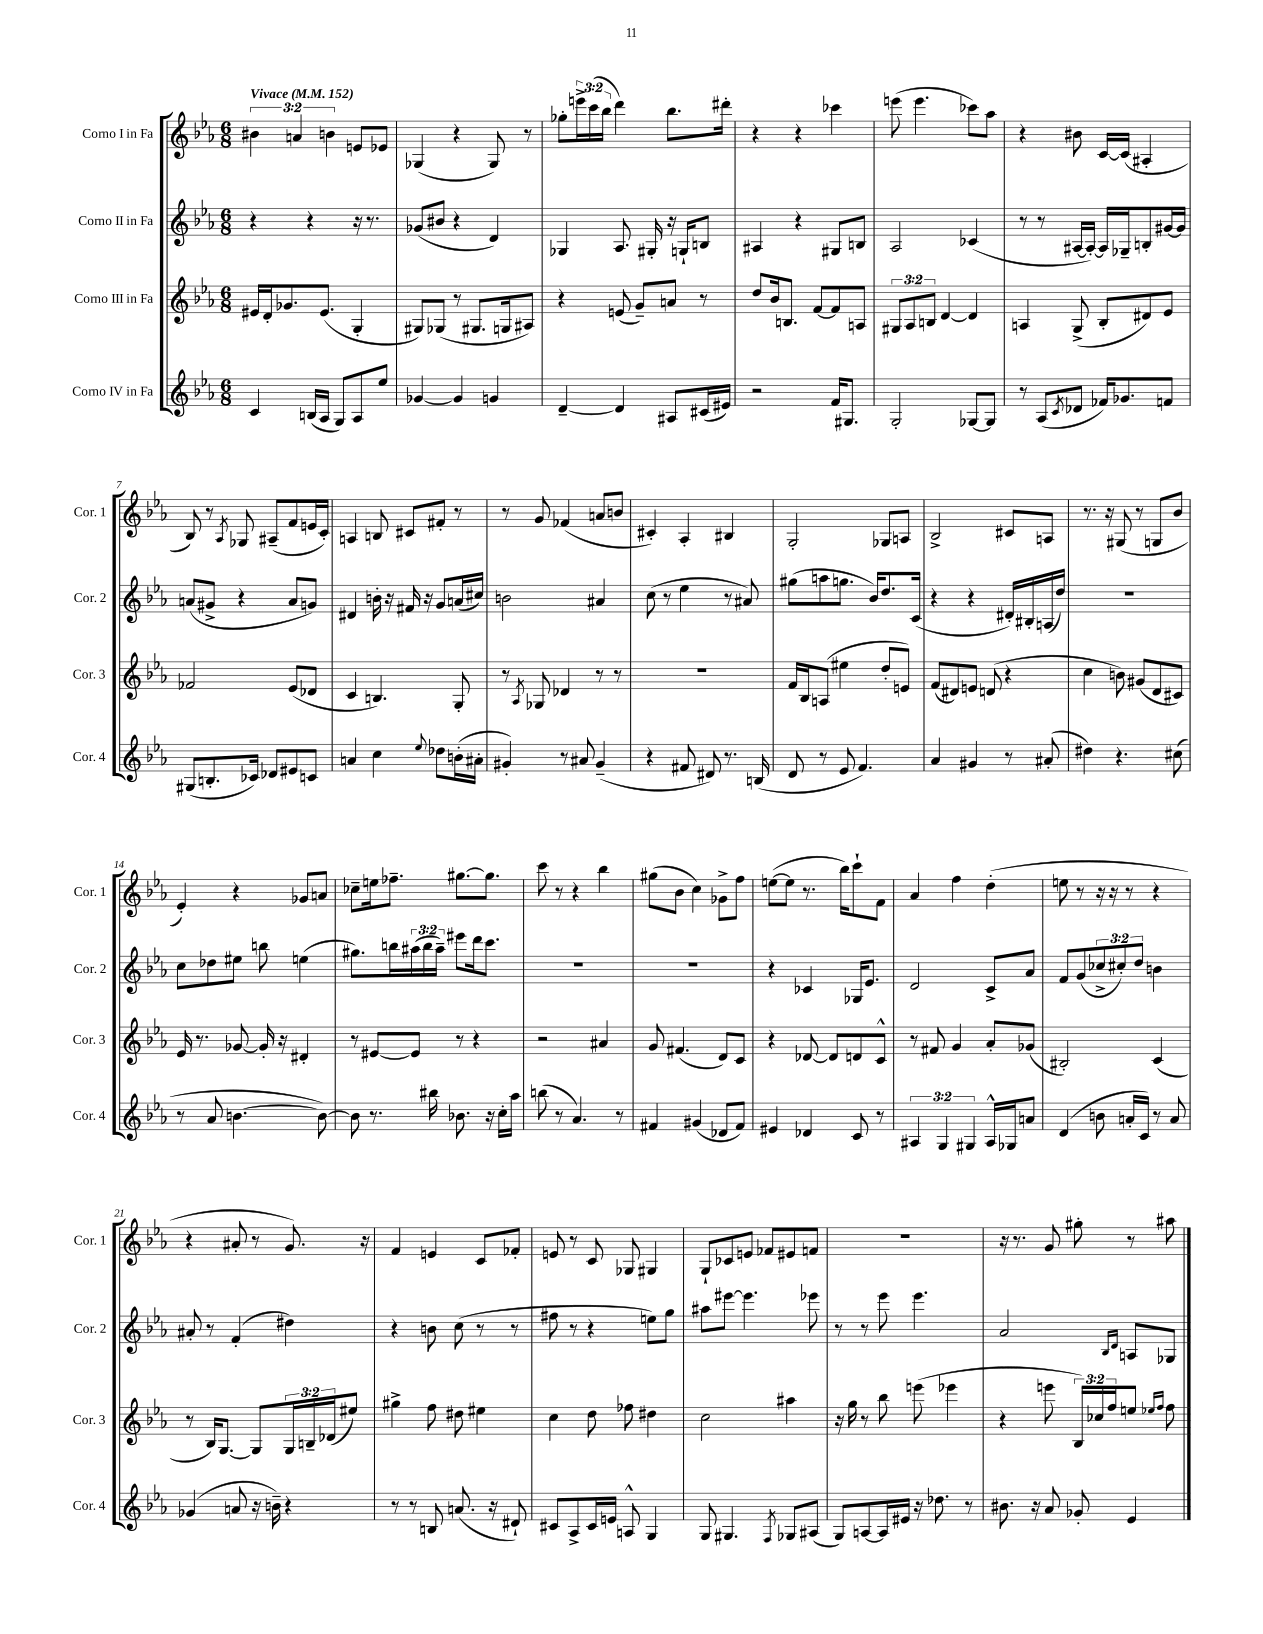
<<
\new StaffGroup <<
\new Staff = "s0" \with { instrumentName = "Corno I in Fa" shortInstrumentName = "Cor. 1" } {
    \clef treble \key ees \major \numericTimeSignature \time 6/8 \override Staff.TupletNumber.text = #tuplet-number::calc-fraction-text \tempo "Vivace" 4 = 152
    \tuplet 3/2 { bis'4 a'4 b'4 } e'8 ees'8 |
    ges4( r4 ges8) r8 |
    ges''8-. \tuplet 3/2 { e'''16-> c'''16( bes''16 } d'''4) bes''8. dis'''16-. |
    r4 r4 ces'''4 |
    e'''8( e'''4. ces'''8) aes''8 |
    r4 bis'8 c'16~ c'16( ais4-. |
    bes8) r8 \acciaccatura { aes8 } ges8 ais8--( f'8 e'16 c'16-.) |
    a4 b8 cis'8 fis'8-. r8 |
    r8 g'8 fes'4( a'8 b'8 |
    cis'4-.) aes4-. bis4 |
    g2-. ges8 a8 |
    bes2-> cis'8 a8 |
    r8. r16 gis8( r8 g8 bes'8 |
    ees'4-.) r4 ges'8 a'8 |
    ces''8-- e''16 fes''8.-- gis''8.~ gis''8. |
    c'''8 r8 r4 bes''4 |
    gis''8( bes'8 c''4) ges'8-> f''8 |
    e''8~( e''8 r8. bes''16) c'''8-! f'8 |
    aes'4 f''4 d''4-.( |
    e''8 r8 r16 r16 r8 r4 |
    r4 ais'8-. r8 g'8.) r16 |
    f'4 e'4 c'8 fes'8-. |
    e'8 r8 c'8 ges8 gis4 |
    g8-! ces'8 e'8 fes'8 eis'8 f'8 |
    R2. |
    r16 r8. g'8 gis''8-. r8 ais''8 \bar "|." |
}
\new Staff = "s1" \with { instrumentName = "Corno II in Fa" shortInstrumentName = "Cor. 2" } {
    \clef treble \key ees \major \numericTimeSignature \time 6/8 \override Staff.TupletNumber.text = #tuplet-number::calc-fraction-text
    r4 r4 r16 r8. |
    ges'8( bis'8 r4 d'4) |
    ges4 aes8. gis16-. r16 g16-! b8 |
    ais4 r4 gis8 b8 |
    aes2 ces'4( |
    r8 r8 ais16~ ais16~-.) ais16 ges16-- b8-. gis'16~ gis'16 |
    a'8( gis'8-> r4 a'8 g'8) |
    dis'4 b'16-. r16 fis'16 r16 g'8 a'16( cis''16) |
    b'2 ais'4 |
    c''8( r8 ees''4 r8 ais'8) |
    gis''8( a''8 g''8. bes'16) d''8. c'16( |
    r4 r4 dis'16-.) bis16-. a16( d''16) |
    R2. |
    c''8 des''8 eis''8 b''8 e''4( |
    gis''8.) b''16 \tuplet 3/2 { ais''16( b''16 ais''16--) } eis'''8 d'''16 c'''8. |
    R2. |
    R2. |
    r4 ces'4 ges16 ees'8. |
    d'2 c'8-> aes'8 |
    f'8 g'8( \tuplet 3/2 { ces''8-> cis''8-.) d''8 } b'4 |
    ais'8-. r8 f'4-.( dis''4) |
    r4 b'8 c''8( r8 r8 |
    fis''8 r8 r4 e''8) g''8 |
    ais''8 eis'''8~ eis'''4. ees'''8 |
    r8 r8 ees'''8 ees'''4. |
    aes'2 \grace { bes16 d'16 } a8 ges8 \bar "|." |
}
\new Staff = "s2" \with { instrumentName = "Corno III in Fa" shortInstrumentName = "Cor. 3" } {
    \clef treble \key ees \major \numericTimeSignature \time 6/8 \override Staff.TupletNumber.text = #tuplet-number::calc-fraction-text
    eis'16 d'16-. ges'8. eis'8.( g4-. |
    gis8) ges8( r8 gis8. g16 ais8) |
    r4 e'8( g'8--) a'8 r8 |
    d''8 bes'16 b8. f'8~ f'8 a8 |
    \tuplet 3/2 { gis8 aes8 b8 } d'4~ d'4 |
    a4 g8->( bes8-. dis'8) ees'8 |
    fes'2 ees'8( des'8 |
    c'4 b4.) g8-. |
    r8 \acciaccatura { aes8 } ges8 des'4 r8 r8 |
    R2. |
    f'16 bes16 a8( eis''4 d''8-. e'8) |
    f'8( dis'8) e'8 d'8( r4 |
    c''4 b'8) gis'8( d'8 cis'8) |
    ees'16 r8. ges'8~ ges'16-. r16 dis'4-. |
    r8 eis'8~ eis'8 r8 r4 |
    r2 ais'4 |
    g'8 fis'4.( d'8) c'8 |
    r4 des'8~ des'8 d'8 c'8-^ |
    r8 fis'8 g'4 aes'8-. ges'8( |
    bis2-.) c'4( |
    r8 bes16) g8.~ g8 \tuplet 3/2 { g16 b16-- des'16( } eis''8) |
    gis''4-> f''8 dis''8 eis''4 |
    c''4 d''8 fes''8 dis''4 |
    c''2 ais''4 |
    r16 g''16 r8 bes''8 e'''8( ees'''4 |
    r4 e'''8 \tuplet 3/2 { bes16) ces''16 f''16 } e''8 \grace { ees''16 f''16 } f''8 \bar "|." |
}
\new Staff = "s3" \with { instrumentName = "Corno IV in Fa" shortInstrumentName = "Cor. 4" } {
    \clef treble \key ees \major \numericTimeSignature \time 6/8 \override Staff.TupletNumber.text = #tuplet-number::calc-fraction-text
    c'4 b16( aes16 g8) aes8 ees''8 |
    ges'4~ ges'4 g'4 |
    d'4~-- d'4 ais8 cis'16( eis'16) |
    r2 f'16 gis8. |
    g2-. ges8~ ges8 |
    r8 aes8( \acciaccatura { c'8 } des'8 fes'16) ges'8. f'8 |
    gis8( b8.-. ces'16) des'8 eis'8 c'8 |
    a'4 c''4 \appoggiatura { ees''8 } des''8 b'16-.( ais'16-. |
    gis'4-.) r8 ais'8 gis'4--( |
    r4 fis'8 dis'8) r8. b16( |
    d'8 r8 ees'8 f'4.) |
    aes'4 gis'4 r8 ais'8-.( |
    dis''4) r4. cis''8( |
    r8 aes'8 b'4.~ b'8~) |
    b'8 r8. bis''16 bes'8. r16 c''16-. aes''16 |
    b''8( r8 aes'4.) r8 |
    fis'4 gis'4( des'8 fis'8) |
    eis'4 des'4 c'8 r8 |
    \tuplet 3/2 { ais4 g4 gis4 } ais16-^ ges16 a'8 |
    d'4( b'8 a'16-. c'16) r8 a'8 |
    ges'4( a'8 r16 b'16--) r4 |
    r8 r8 b8 a'8.( r16 dis'8-!) |
    cis'8 aes8-> cis'16 e'16 a8-^ g4 |
    g8 gis4. \acciaccatura { f8 } ges8 ais8( |
    g8) a8~ a16 eis'16 r16 des''8. r8 |
    bis'8. r16 aes'8 ges'8-. ees'4 \bar "|." |
}
>>
>>
